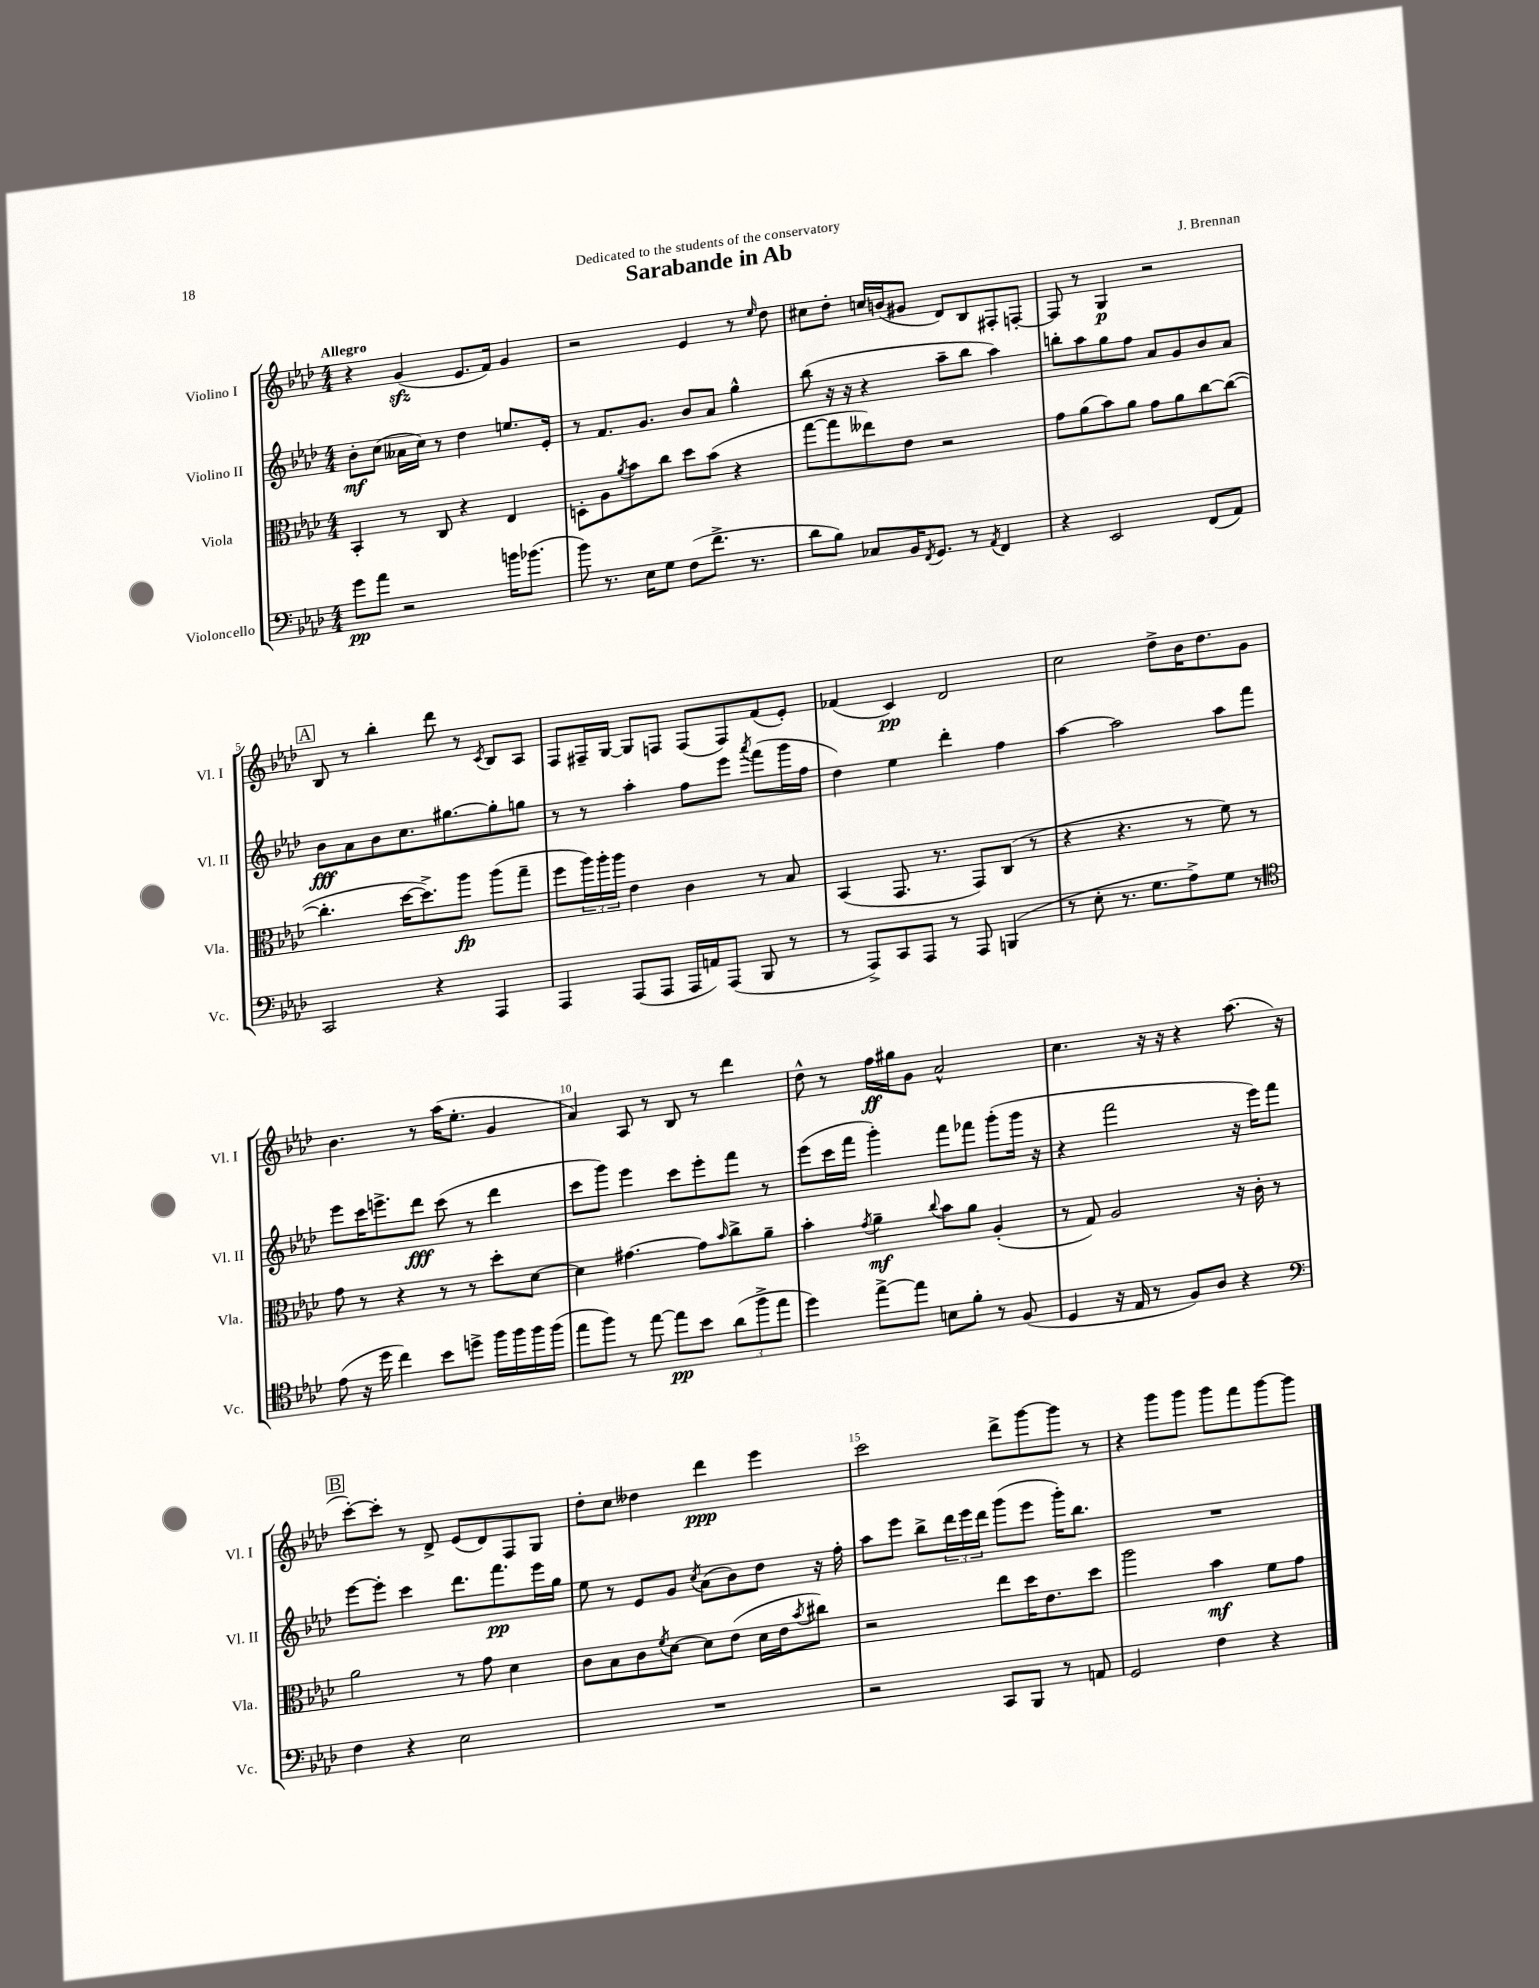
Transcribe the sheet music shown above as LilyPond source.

\header { title = "Sarabande in Ab" composer = "J. Brennan" dedication = "Dedicated to the students of the conservatory" }
<<
\new StaffGroup <<
\new Staff = "s0" \with { instrumentName = "Violino I" shortInstrumentName = "Vl. I" } {
    \clef treble \key aes \major \numericTimeSignature \time 4/4 \tempo "Allegro"
    r4 g'4\sfz( ees'8. f'16) g'4 |
    r2 ees'4 r8 \grace { ees''16 } des''8 |
    cis''8 des''8-. c''16 b'16( gis'8 des'8) bes8 fis8-. f8~-. |
    f8 r8 g4\p r2 |
    \mark \markup { \box "A" } bes8 r8 bes''4-. des'''8 r8 \acciaccatura { c'8 } bes8 aes8 |
    f8 fis16-- g16~ g8 f8 f8( f8) f'8( ees'8-.) |
    fes'4( c'4\pp) des'2 |
    c''2 des''8-> bes'16 des''8. g'8 |
    bes'4. r8 aes''16( ees''8.-. g'4 |
    aes'4) aes8 r8 bes8 r8 des'''4 |
    des''8-^ r8 f''16\ff gis''16 g'8 aes'2-^ |
    c''4. r16 r16 r4 aes''8.( r16 |
    \mark \markup { \box "B" } c'''8~-.) c'''8-. r8 des'8-> ees'8( des'8) f8 g8 |
    des''8-. c''8 deses''4 des'''4\ppp ees'''4 |
    c'''2 des'''8-> g'''8~ g'''8 r8 |
    r4 g'''8 g'''8 g'''8 f'''8 g'''8~ g'''8 \bar "|." |
}
\new Staff = "s1" \with { instrumentName = "Violino II" shortInstrumentName = "Vl. II" } {
    \clef treble \key aes \major \numericTimeSignature \time 4/4
    bes'8-.\mf c''8( aeses'16 c''16) r8 des''4 e''8. ees'16-. |
    r8 f'8. g'8. bes'8 aes'8 g''4-^ |
    bes''8( r16 r16 r4 aes''8-- bes''8 aes''4) |
    b''8-. aes''8 g''8 f''8 aes'8 g'8 bes'8 aes'8 |
    \mark \markup { \box "A" } bes'8\fff aes'8 bes'8 c''8. gis''8.~ gis''8-. g''8 |
    r8 r8 aes''4-. f''8 ees'''8 \acciaccatura { aes'''8 } f'''8( g'''16 f''16 |
    des''4) ees''4 des'''4-. f''4 |
    aes''4~ aes''2 aes''8 f'''8 |
    ees'''8 c'''16 e'''8.-> des'''8\fff c'''8( r8 des'''4 |
    c'''8 g'''8) ees'''4 c'''8 ees'''8-. f'''8 r8 |
    ees'''8( c'''16 f'''16 g'''4-.) f'''8 fes'''8 g'''8-.( g'''16 r16 |
    r4 f'''2 r16 ees'''16) f'''8 |
    \mark \markup { \box "B" } ees'''8~ ees'''8-. c'''4 des'''8. f'''8.\pp ees'''16 g''16 |
    ees''8 r8 ees'8 g'8 \acciaccatura { c''8 } aes'8( bes'8) des''8 r16 f''16-. |
    aes''8 ees'''8 bes''8-> \tuplet 3/2 { des'''16 ees'''16 des'''16 } g'''8( ees'''8 g'''16-.) bes''8. |
    R1 \bar "|." |
}
\new Staff = "s2" \with { instrumentName = "Viola" shortInstrumentName = "Vla." } {
    \clef alto \key aes \major \numericTimeSignature \time 4/4
    bes,4-. r8 c8 r4 ees4 |
    d8-. aes8 \acciaccatura { aes'8 } bes'8 c''8 des''8 bes'8( r4 |
    g''8~ g''8 eeses''8) ees'8 r2 |
    g'8 aes'8( bes'8) aes'8 g'8 aes'8 c''8~ c''8~( |
    \mark \markup { \box "A" } c''4.-. des''16~ des''8.->) aes''8\fp aes''8( g''8-- |
    f''8 \tuplet 3/2 { aes''16) aes''16-. aes''16 } ees'4 c'4 r8 bes8 |
    bes,4( g,8. r8. g,8) c8( r8 |
    r4 r4. r8 f'8) r8 |
    g'8 r8 r4 r8 r8 des''8-. des'8~ |
    des'4 gis'4.~ gis'8 \grace { bes'16 } c''8-> aes'8-- |
    bes'4-. \acciaccatura { g'8 } aes'4--\mf \appoggiatura { c''8 } bes'8 aes'8 aes4-.( |
    r8 g8) aes2 r16 c'16-. r8 |
    \mark \markup { \box "B" } aes'2 r8 g'8 des'4 |
    c'8 bes8 c'8 \acciaccatura { f'8 } des'8~ des'8 ees'8( des'16 ees'16 \acciaccatura { bes'8 } cis''8) |
    r2 ees''8 des''16 ees'8. des''8 |
    aes''2 bes'4\mf f'8 g'8 \bar "|." |
}
\new Staff = "s3" \with { instrumentName = "Violoncello" shortInstrumentName = "Vc." } {
    \clef bass \key aes \major \numericTimeSignature \time 4/4
    g'8\pp aes'8 r2 b'16 bes'8.( |
    bes'8) r8. ees16 g8 f8( f'8.-> r8. |
    des'8 bes8) ces8 bes,16 \acciaccatura { f,8 } g,8. r8 \acciaccatura { aes,8 } f,4 |
    r4 ees,2 f,8( aes,8) |
    \mark \markup { \box "A" } c,2 r4 aes,,4 |
    aes,,4 aes,,8( aes,,8 aes,,16 a,16) aes,,8( bes,,8 r8 |
    r8 aes,,8->) c,8 aes,,8 r8 aes,,8 b,,4( |
    r8 ees8-. r8. g8. aes8->) g8 r8 |
    \clef tenor ees'8( r16 des''16 c''4) bes'8 d''8-> f''16 f''16 f''16 f''16( |
    ees''8 f''8) r8 ees''8~ ees''8\pp bes'8 \tuplet 3/2 { aes'8( f''8-> ees''8 } |
    des''4) ees''8~-> ees''8 b8 f'8-. r8 f8( |
    des4 r16 ees16 r8 f8) aes8 r4 |
    \mark \markup { \box "B" } \clef bass f4 r4 ees2 |
    R1 |
    r2 c,8 bes,,8 r8 a,8 |
    g,2 f4 r4 \bar "|." |
}
>>
>>
\layout { \context { \Score \override BarNumber.break-visibility = ##(#f #t #t) barNumberVisibility = #(every-nth-bar-number-visible 5) } }
